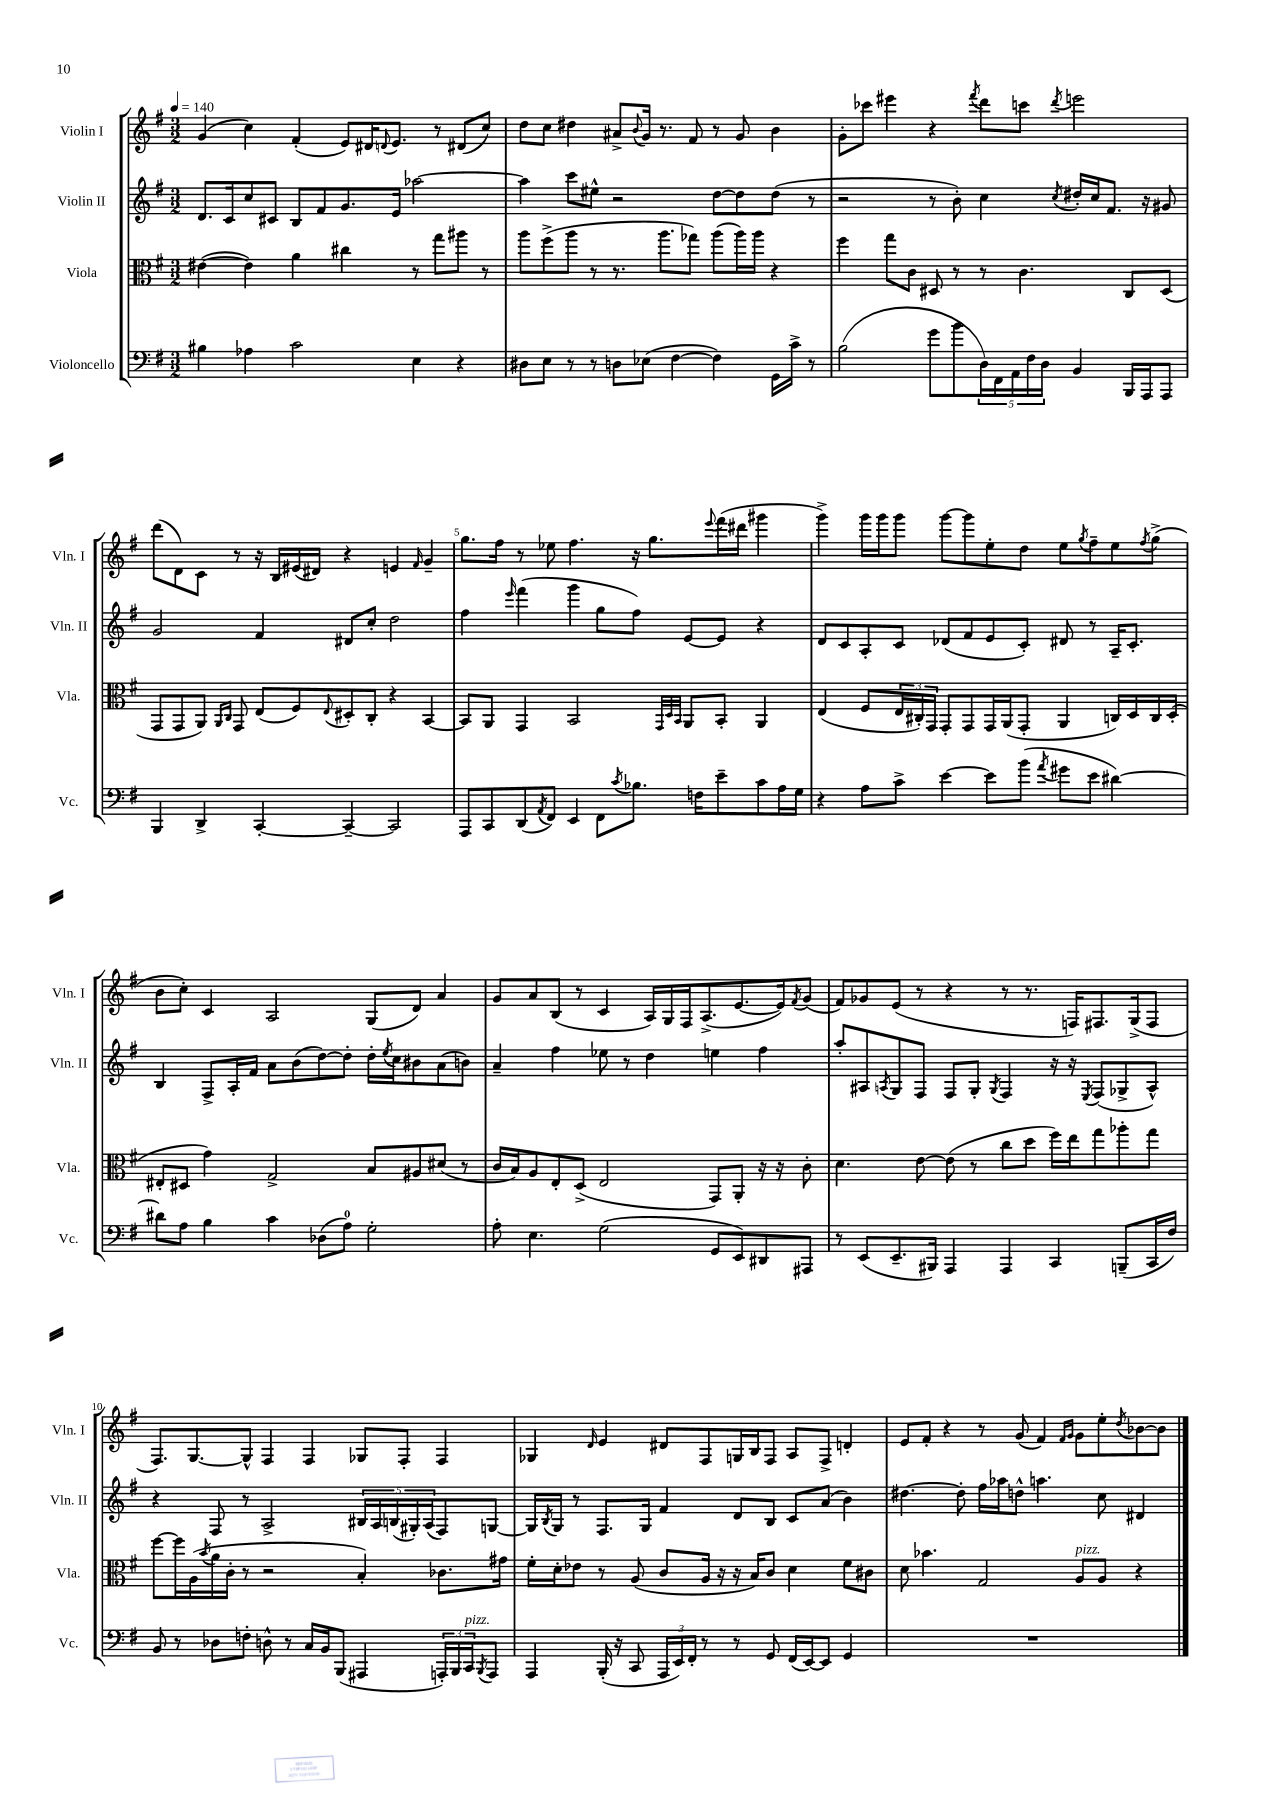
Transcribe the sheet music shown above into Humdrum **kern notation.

**kern	**kern	**kern	**kern
*staff4	*staff3	*staff2	*staff1
*clefF4	*clefC3	*clefG2	*clefG2
*k[f#]	*k[f#]	*k[f#]	*k[f#]
*M3/2	*M3/2	*M3/2	*M3/2
*MM140	*MM140	*MM140	*MM140
4B#	([4e#	8.d	(4g
.	.	16c	.
4A-	4e#])	8cc	4cc)
.	.	8c#	.
2c	4a	8B	(4f#'
.	.	8f#	.
.	4cc#	8.g	8e)
.	.	.	16d#
.	.	.	8qqd
.	.	16e	8.e
4E	8r	[2aa-	.
.	8gg	.	8r
4r	8aa#	.	(8d#
.	8r	.	8cc)
=	=	=	=
8D#	8aa	4aa-]	8dd
8E	(8ff#^	.	8cc
8r	8aa	8ccc	4dd#
8r	8r	8ee#^^	.
8D	8.r	2r	8a#^
.	.	.	8qqb
(8E-	.	.	16g
.	8.aa	.	8.r
[4F#	.	.	.
.	8gg-)	.	8f#
4F#])	(8aa	[8dd	8r
.	16aa)	8dd]	8g
.	16aa	.	.
16GG	4r	(8dd	4b
16c^	.	.	.
8r	.	8r	.
=	=	=	=
(2B	4ff#	2r	8g'
.	.	.	8ccc-
.	8gg	.	4eee#
.	8c	.	.
8g	8D#	8r	4r
8b	8r	8b')	.
.	.	.	8qfff#
20D)	8r	4cc	8ddd
20FF#	.	.	.
20AA	.	.	.
.	4.c	.	8ccc
20F#	.	.	.
20D	.	.	.
.	.	8qcc	8qddd
4BB	.	16dd#'	2eee
.	.	16cc	.
.	.	8.f#	.
16BBB	8C	.	.
16AAA	.	16r	.
8AAA	(8D#	8g#	.
=	=	=	=
4BBB	8GG	2g	(8ddd
.	8GG	.	8d)
4DD^	8AA)	.	8c
.	16qqAA	.	.
.	16qqC	.	.
.	8GG	.	8r
[4CC'	(8E	4f#	16r
.	.	.	16B
.	8F#)	.	(16e#
.	.	.	16d#)
.	8qqE	.	.
4CC~_	8D#'	8d#	4r
.	8C'	8cc'	.
2CC]	4r	2dd	4e
.	.	.	16qqf#
.	[4BB	.	4g~
=	=	=	=
8AAA	8BB]	4ff#	8.gg
8CC	8AA	.	.
.	.	.	16ff#
.	.	16qqeee	.
(8DD	4GG	(4fff#	8r
8qAA	.	.	.
8FF#)	.	.	8ee-
4EE	2BB	4ggg	4.ff#
8FF#	.	8gg	.
8qc	.	.	.
8.B-	.	8ff#)	16r
.	.	.	8.gg
.	32qqGG	.	.
.	32qqD	.	.
.	32qqBB	.	.
.	8AA	[8e	.
16F	.	.	.
.	.	.	8qqeee
8e~	8BB'	8e]	(16fff#
.	.	.	16ddd#
8c	4AA	4r	4ggg#
16A	.	.	.
16G	.	.	.
=	=	=	=
4r	(4E	8d	4ggg^)
.	.	8c	.
8A	8F#	8A'	16ggg
.	.	.	16ggg
8c^	24E	8c	8ggg
.	24C#')	.	.
.	24GG	.	.
[4e	8GG'	(8d-	[8ggg
.	8GG	8f#	8ggg]
8e]	16GG	8e	8ee'
.	(16AA	.	.
(8b	8GG'	8c')	8dd
8qa	.	.	.
8g#	4AA	8d#	8ee
.	.	.	8qgg
8e	.	8r	8ff#~
[4d#)	16C)	16A~	8ee
.	16D	8.c'	.
.	.	.	8qff#
.	16C	.	(8gg^
.	(16D'	.	.
=	=	=	=
8d#]	8E#'	4B	8b
8A	8D#	.	8cc')
4B	4g)	8F#^	4c
.	.	16A'	.
.	.	16f#	.
4c	2G^	8a	2A
.	.	(8b	.
(8D-	.	[8dd)	.
8A)	.	8dd']	.
2G'	8B	16dd'	(8G
.	.	8qee	.
.	.	16cc	.
.	8A#	8b#	8d)
.	(8d#	(8a	4a
.	8r	8b)	.
=	=	=	=
8A'	16c	4a~	8g
.	16B)	.	.
4.E	8A	.	8a
.	8E'	4ff#	(8B
.	(8D^	.	8r
(2G	2E	8ee-	4c
.	.	8r	.
.	.	4dd	16A)
.	.	.	16G
.	.	.	16F#
.	.	.	(8.A^
8GG	8GG)	4ee	.
8EE)	8AA'	.	[8.e
8DD#	16r	4ff#	.
.	16r	.	16e])
.	.	.	8qf#
8AAA#	8c'	.	(8g
=	=	=	=
8r	4.d	8aa'	8f#)
(8EE	.	8A#	8g-
.	.	8qA	.
8.EE~	.	8G	(8e
.	[8e	8F#	8r
16BBB#)	.	.	.
4AAA	(8e]	8F#	4r
.	8r	8G'	.
.	.	8qG	.
4AAA	8cc	4F#	8r
.	8dd	.	8.r
4CC	16ff#)	16r	.
.	16ee	16r	16F)
.	.	8qE	.
.	8gg	(8F#	8.F#
(8BBB~	8aa-'	8G-^	.
.	.	.	(16G^
16CC	8gg	8A^^)	8F#
16F#)	.	.	.
=	=	=	=
8BB	[8ff#	4r	8.F#)
8r	16ff#]	.	.
.	(16A	.	[8.G
.	8qb	.	.
8D-	16a	8F#	.
.	16c'	.	.
8F'	8r	8r	8G^^]
8D^^	2r	2A^	4F#
8r	.	.	.
16C	.	.	4F#
16BB	.	.	.
(8BBB	.	.	.
4AAA#	4B')	20B#	8G-
.	.	20A	.
.	.	(20B	.
.	.	.	8F#'
.	.	20G#')	.
.	.	(20A	.
24AAA')	8.c-	8F#)	4F#
24BBB	.	.	.
24CC	.	.	.
8qBBB	.	.	.
8AAA	.	[8G	.
.	16g#	.	.
=	=	=	=
4AAA	16f#'	16G]	4G-
.	.	8qB	.
.	16d'	16G	.
.	8e-	8r	.
.	.	.	16qqd
(16BBB'	8r	8.F#	4e
16r	.	.	.
8CC	(8A	.	.
.	.	16G	.
24AAA	8c	4f#	8d#
24EE)	.	.	.
24FF#'	.	.	.
8r	16A	.	8F#
.	16r	.	.
8r	16r	8d	16G
.	16B)	.	16B
8GG	8c	8B	8F#
(16FF#	4d	8c	8A
[16EE)	.	.	.
8EE]	.	(8a	8F#^
4GG	8f#	4b)	4d'
.	8c#	.	.
=	=	=	=
1.r	8d	[4.dd#	8e
.	4.b-	.	8f#'
.	.	.	4r
.	.	8dd#']	.
.	2G	16ff#	8r
.	.	16aa-	.
.	.	8dd^^	(8g
.	.	4.aa	4f#)
.	.	.	16qqf#
.	.	.	16qqg
.	8A	.	8g
.	8A	8cc	8ee'
.	.	.	8qdd
.	4r	4d#	[8b-
.	.	.	8b-]
==	==	==	==
*-	*-	*-	*-
